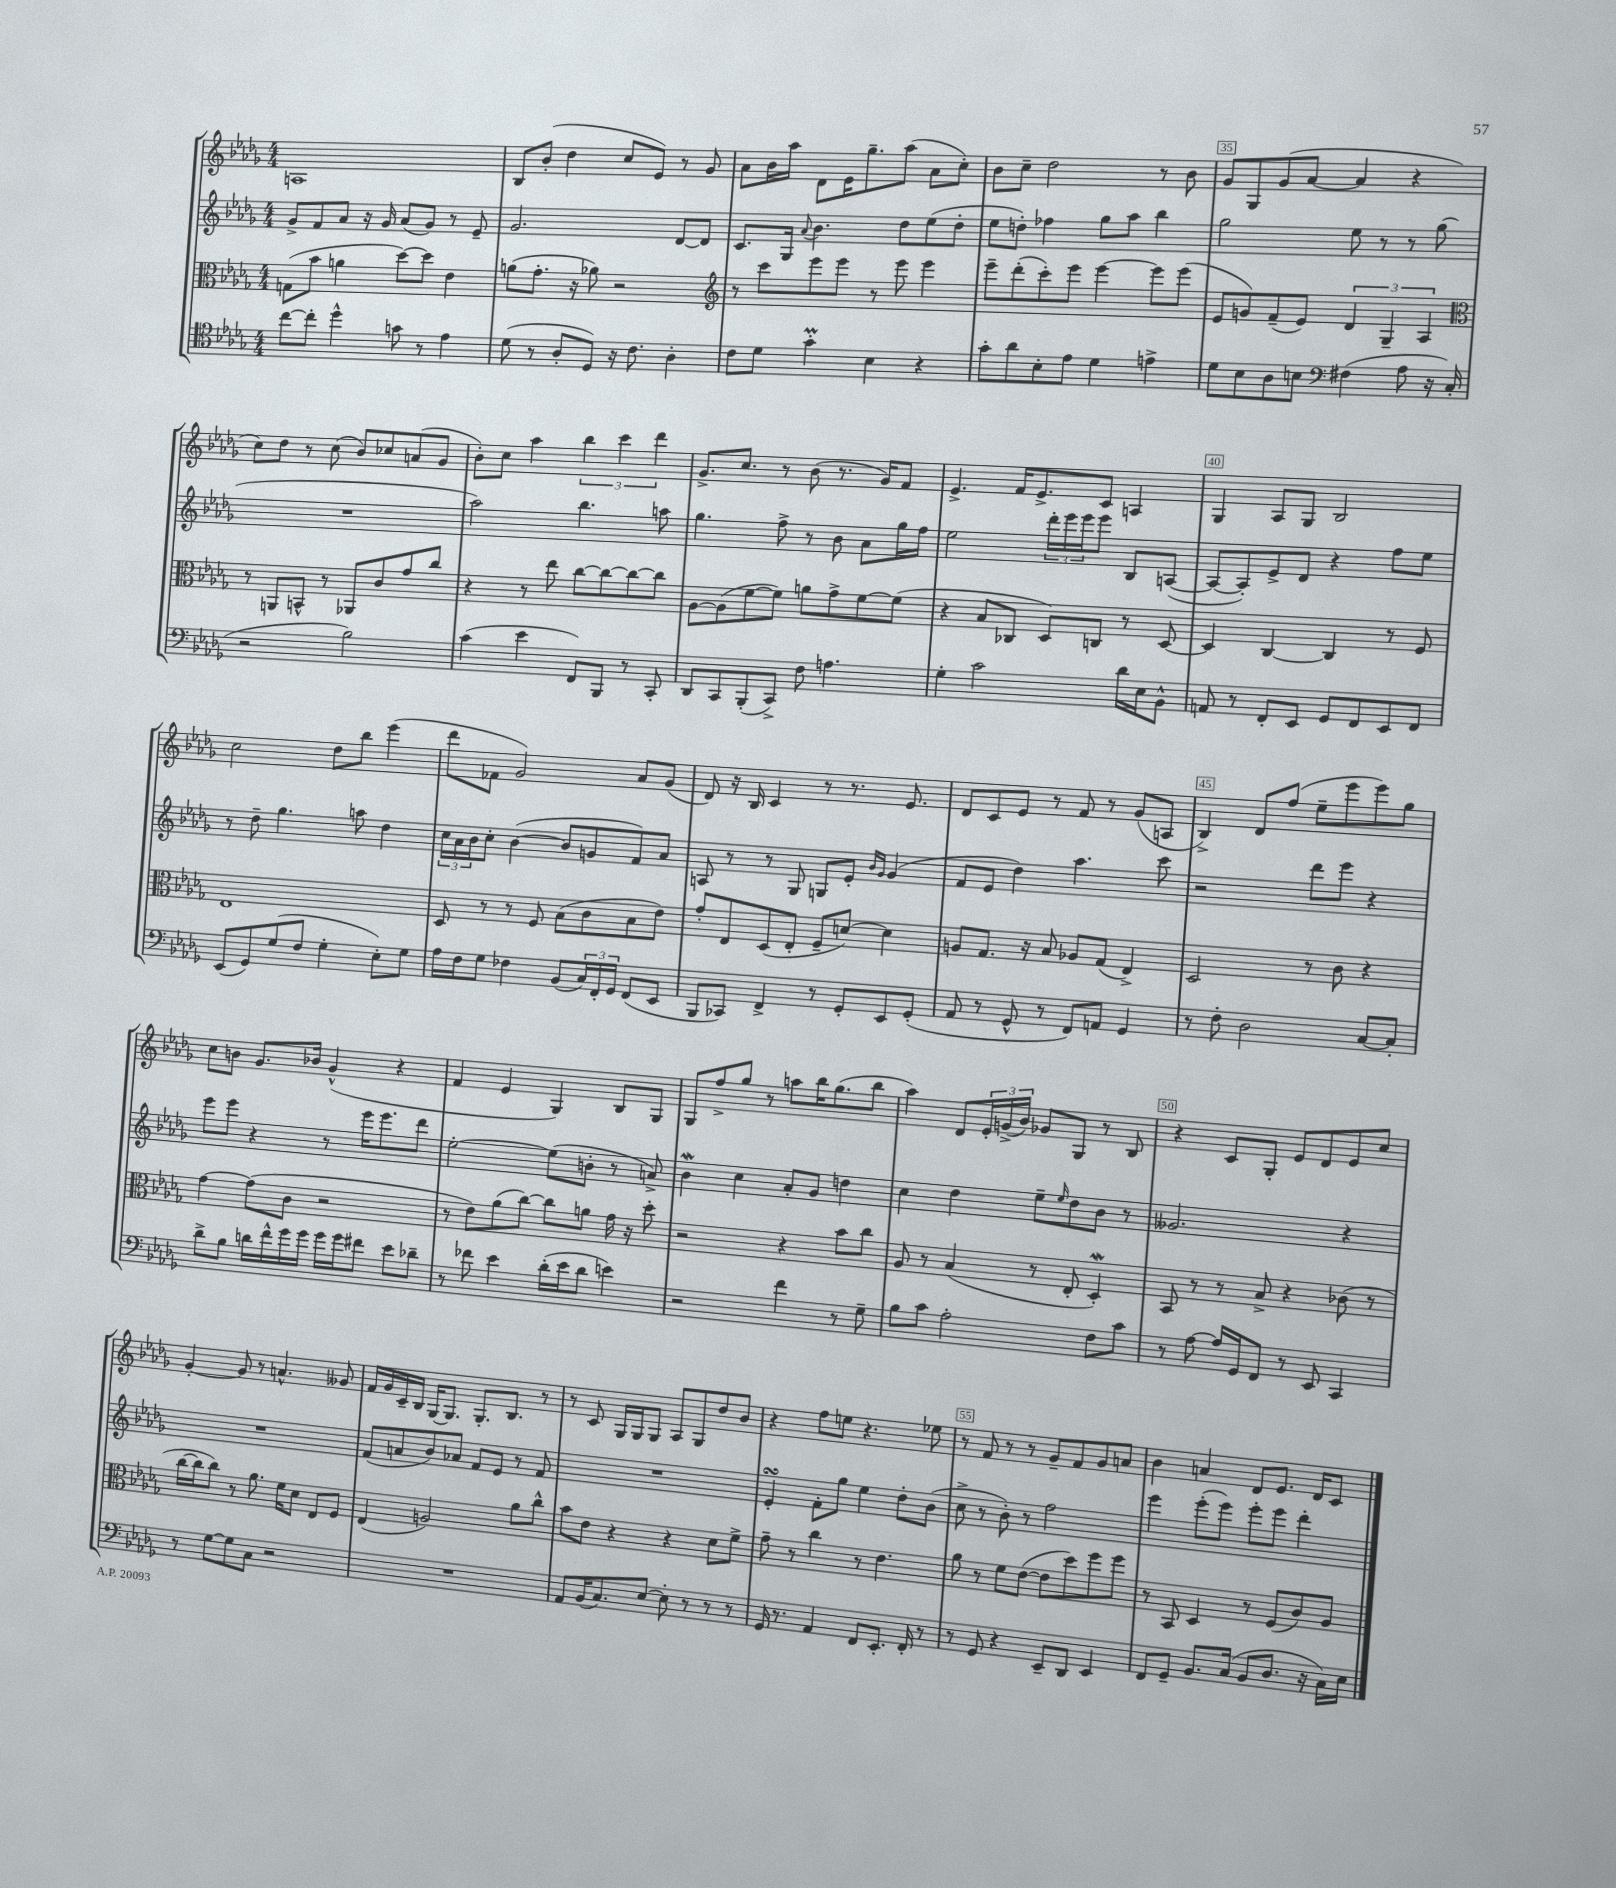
<<
\new StaffGroup <<
\new Staff = "s0" {
    \clef treble \key des \major \numericTimeSignature \time 4/4
    a1 |
    bes8 bes'8-.( des''4 c''8 ees'8) r8 ges'8 |
    aes'8 bes'16 aes''16 des'8 ees'16 ges''8.-- aes''8( aes'8 c''8-.) |
    bes'8 c''8-- des''2 r8 bes'8 |
    ges'8 ges8 ges'8( aes'8~ aes'4 r4 |
    c''8) des''8 r8 c''8( bes'8) ces''8 a'8( ges'8 |
    bes'8-.) c''8 aes''4 \tuplet 3/2 { bes''4 c'''4 des'''4 } |
    ges'8.-> c''8. r8 bes'8( r8. ges'16) f'8 |
    ees'4.-> f'16 ees'8.-> c'8 a4 |
    ges4 aes8 ges8 bes2 |
    c''2 des''8 bes''8 ees'''4( |
    des'''8 fes'8 ges'2) aes'8 ges'8( |
    des'8) r16 bes16 c'4 r8 r8. ees'8. |
    des'8 c'8 ees'8 r8 f'8 r8 ges'8( a8 |
    bes4->) des'8 f''8( ees''8-- ees'''8 ees'''8) ges''8 |
    c''8 b'8 ges'8. bes'16 ges'4-^( r4 |
    f'4 ees'4 ges4) bes8 ges8 |
    ges8 f''8-> ges''8 r8 a''8 bes''16 ges''8.( bes''8 |
    aes''4) des'8 \tuplet 3/2 { ees'16-. g'16->( bes'16) } ges'8 ges8 r8 bes8 |
    r4 c'8 ges8-. ees'8 des'8 ees'8 c''8 |
    ges'4~-. ges'8 r8 a'4.-^ geses'8 |
    f'16 ges'16 c'16-- bes16 ges16~ ges8. ges8.-. bes8. r8 |
    r8 c'8 ges16 ges16 ges8 aes8 ges8 des''8 bes'8 |
    r4 f''8 e''8 r4. ees''8 |
    r8 f'8 r8 r8 ges'8-- f'8 ges'8 a'8 |
    bes'4 a'4 des'8 ees'8. des'16 c'8 \bar "|." |
}
\new Staff = "s1" {
    \clef treble \key des \major \numericTimeSignature \time 4/4
    ges'8-> f'8 aes'8 r16 ges'16 aes'8( ges'8) r8 ees'8-- |
    ges'2. des'8~ des'8 |
    c'8. ges16 \appoggiatura { aes'8 } bes'4. des''8 ees''8( des''8-. |
    ees''8 d''8-.) fes''4 ges''8 aes''8 bes''4 |
    ges''2 ees''8 r8 r8 ges''8( |
    R1 |
    aes''2) bes''4. a''8 |
    ges''4. f''8-> r8 bes'8 aes'8 ges''16 f''16 |
    ees''2 \tuplet 3/2 { des'''16-. ees'''16 ees'''16 } ees'''8 bes8 a8~( |
    a8~ a8-.) ees'8-> des'8 r4 f''8 ees''8 |
    r8 des''8-- ges''4. a''8 des''4 |
    \tuplet 3/2 { c''16 aes'16 bes'16 } c''8-. bes'4~( bes'8 g'8 f'8) aes'8 |
    a8 r8 r8 ges8 g8 ees'8-. \grace { bes'16 ges'16 } ges'4( |
    f'8 ees'8 des''4) aes''4. c'''8 |
    r2 des'''8 ees'''8 r4 |
    ees'''8 ees'''8 r4 r8 ees'''16 ees'''8. des'''8 |
    ees''2~-. ees''8( b'8-. r8 a'8->) |
    bes'4\mordent c''4 aes'8-. ges'8 d''4 |
    c''4 des''4 ees''8-- \grace { ees''16 } des''8 bes'8 r8 |
    geses'2. r4 |
    R1 |
    f'8( a'8 bes'8) aes'8 f'8 ees'8 r8 f'8 |
    R1 |
    ees'4-.\turn f'8-. ges''8 ees''4 des''8-. bes'8( |
    c''8-> r8 bes'8-.) r8 f''2 |
    ees'''4 ees'''8-.( ees'''8) ees'''8-. ees'''8 des'''4-. \bar "|." |
}
\new Staff = "s2" {
    \clef alto \key des \major \numericTimeSignature \time 4/4
    g8( bes'8 a'4 des''8~) des''8 ees'4 |
    a'8( ges'8.-. r16 aes'8) r2 |
    \clef treble r8 c'''8 ees'''8 ees'''8 r8 ees'''8 ees'''4 |
    ees'''8-- des'''8-.( c'''8-.) ees'''8 ees'''4~ ees'''8 ees'''8( |
    ees'8 g'8) f'8--( ees'8) \tuplet 3/2 { des'4 ges4-- aes4 } |
    \clef alto r8 a,8 b,8-^ r8 aes,8 c'8 ges'8 c''8 |
    r4 r8 ees''8 c''8~ c''8~ c''8~ c''8 |
    aes8~ aes8( f'8~ f'8) a'8 ges'8-> f'8~ f'8( |
    r4 bes8 ces8 des8) c8 r8 des8~ |
    des4 c4~ c4 r8 f8 |
    ees1 |
    des8 r8 r8 f8 bes8( c'8 bes8 ees'8) |
    ges'8-. ees8 des8( ees8-. f8-- d'8~) d'4 |
    a8 ges8. r16 bes8 aes8 ges8( ees4->) |
    des2 r8 c'8 r4 |
    ges'4~ ges'8( c'8 r2 |
    r8 ees'8) aes'8( c''8~) c''8 a'8 ges'16 r16 des''8-. |
    r2 r4 bes'8 c''8 |
    aes8 r8 bes4( r8 ees8-. des4-.\mordent) |
    bes,8 r8 r8 bes8-> r4 ces'8( r8 |
    c''16~ c''16 c''8) r8 aes'8. f'16 des'8 ees8 f8 |
    ees4( a2) aes'8 c''8-^ |
    bes'8 ees'8 r4 r4 des'8 f'8-> |
    ges'8-- r8 c''4 r8 ees'4. |
    aes'8 r8 f'8 ees'8~( ees'8 des''8) f''8 f''8 |
    r8 bes,8 des4 r8 f8( c'8) aes8 \bar "|." |
}
\new Staff = "s3" {
    \clef tenor \key des \major \numericTimeSignature \time 4/4
    c''8~ c''8-. des''4-^ g'8 r8 ees'4 |
    des'8( r8 aes8-. des8) r16 c'8. aes4-. |
    c'8 des'8 ges'4-.\prall bes4 r4 |
    ges'8-. aes'8 bes8-. ees'8 des'4 e'4-> |
    des'8 bes8 aes8 b8 \clef bass fis4( aes8 r16 c16-. |
    r2 bes2) |
    c'4( ees'4 f,8) bes,,8 r8 c,8-. |
    des,8 c,8 bes,,8-.( c,8->) f8 a4. |
    ges4-. c'2 des'16 ees16 bes,8-^ |
    a,8 r8 f,8-. ees,8 ges,8 f,8 ees,8 f,8 |
    ees,8( ges,8) ges8( f8 ges4-. ees8-.) ges8 |
    aes16 f16 ges8 fes4 bes,8( \tuplet 3/2 { c16) f,16-. ges,16 } f,8( ees,8 |
    bes,,8 ces,8) f,4-> r8 ges,8-. ees,8 ges,8-.( |
    aes,8 r8 ges,8-^ r8 f,8) a,8 ges,4 |
    r8 f8-. des2 c8~ c8-. |
    des'8-> bes8 d'16 f'16-^ ges'16 ges'16 ges'16 ges'16 fis'8 ees'8 des'8-- |
    r8 fes'8 ees'4 des'16-.( ees'16 des'8 e'4) |
    r2 f'4 r8 ges8-- |
    bes8 c'8 aes2-. f8 c'8 |
    r8 aes8~ aes16 ges,16 f,8 r8 ees,8 c,4 |
    r8 ges8~ ges8 c8 r2 |
    R1 |
    aes,8 bes,16( c8.) ees8~ ees8-. r8 r8 r8 |
    ges,16 r8. aes,4 f,8 ees,8.-. f,16-. r8 |
    r8 ges,8 r4 ees,8-- des,8 ees,4 |
    f,8 ges,8-- bes,8. c16( bes,8 des8. r16 c16) ees16 \bar "|." |
}
>>
>>
\layout { \context { \Score currentBarNumber = #31 \override BarNumber.break-visibility = ##(#f #t #t) barNumberVisibility = #(every-nth-bar-number-visible 5) \override BarNumber.stencil = #(make-stencil-boxer 0.1 0.3 ly:text-interface::print) } }
